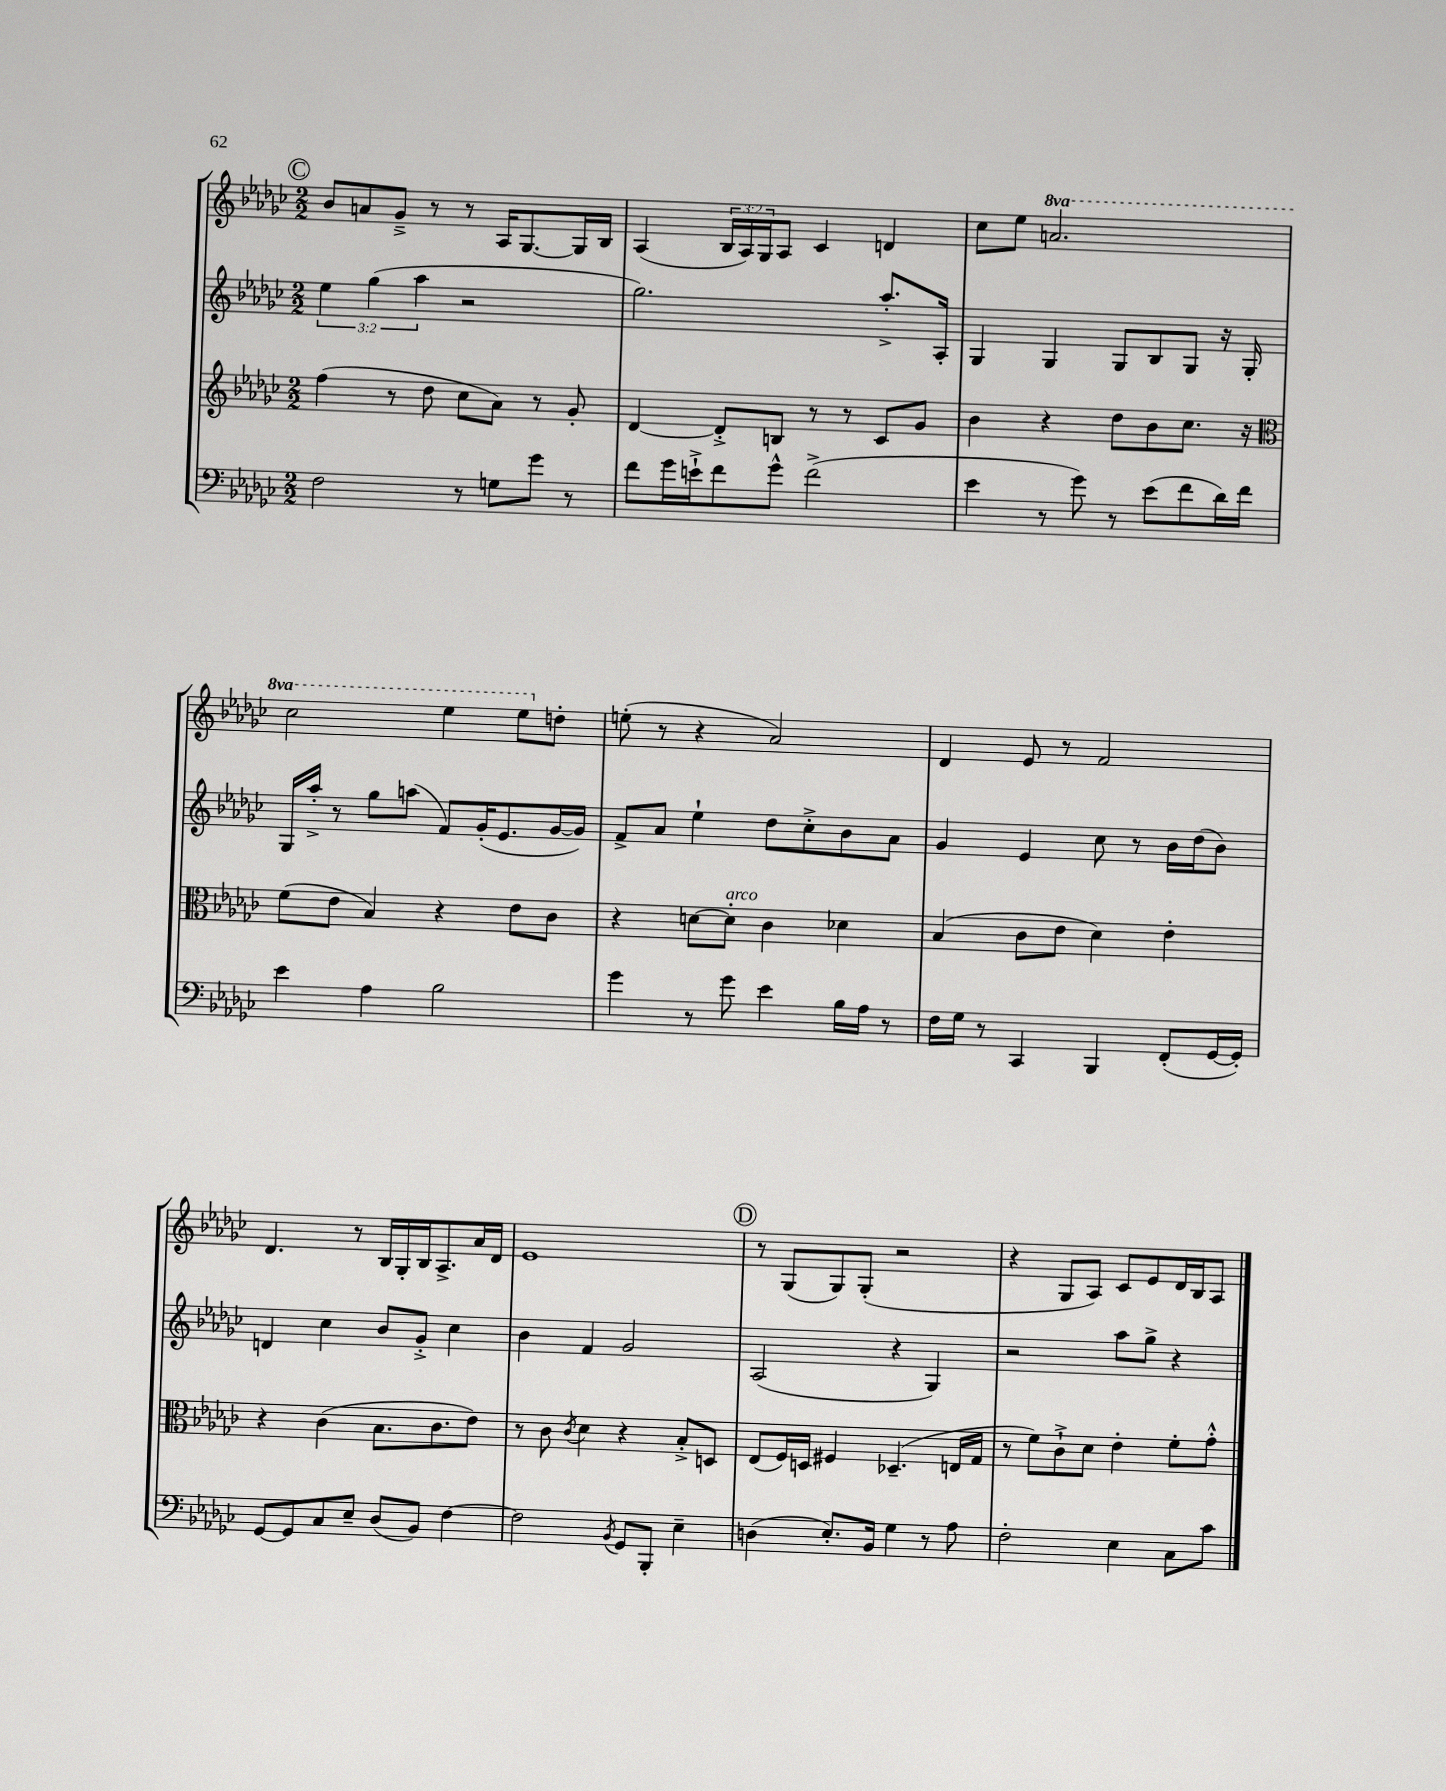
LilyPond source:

<<
\new StaffGroup <<
\new Staff = "s0" {
    \clef treble \key ges \major \numericTimeSignature \time 2/2 \override Staff.TupletNumber.text = #tuplet-number::calc-fraction-text \set Staff.ottavationMarkups = #ottavation-simple-ordinals
    \mark \markup { \circle "C" } bes'8 a'8 ges'8---> r8 r8 aes16 ges8.~ ges16 bes16 |
    aes4( \tuplet 3/2 { bes16 aes16) ges16 } aes8 ces'4 d'4 |
    ces''8 ees''8 \ottava #1 a''2. |
    ces'''2 ees'''4 ees'''8 \ottava #0 d''8-. |
    e''8-.( r8 r4 aes'2) |
    des'4 ees'8 r8 f'2 |
    des'4. r8 bes16 ges16-. bes16 aes8.-> aes'16 des'16 |
    ees'1 |
    \mark \markup { \circle "D" } r8 ges8( ges8) ges8-.( r2 |
    r4 ges8 aes8) ces'8 ees'8 des'16 bes16 aes8 \bar "|." |
}
\new Staff = "s1" {
    \clef treble \key ges \major \numericTimeSignature \time 2/2 \override Staff.TupletNumber.text = #tuplet-number::calc-fraction-text
    \mark \markup { \circle "C" } \tuplet 3/2 { ees''4 ges''4( aes''4 } r2 |
    ges''2.) aes''8.-.-> aes16-. |
    ges4 ges4 ges8 bes8 ges8 r16 ges16-. |
    ges16 aes''16-.-> r8 ges''8 a''8( f'8) ges'16-.( ees'8. ges'16~ ges'16) |
    f'8-> aes'8 ees''4-! des''8 ces''8-.-> bes'8 aes'8 |
    ges'4 ees'4 ces''8 r8 bes'16 des''16( bes'8) |
    d'4 ces''4 bes'8 ges'8-.-> ces''4 |
    bes'4 f'4 ges'2 |
    \mark \markup { \circle "D" } aes2( r4 ges4) |
    r2 aes''8 ges''8-> r4 \bar "|." |
}
\new Staff = "s2" {
    \clef treble \key ges \major \numericTimeSignature \time 2/2
    \mark \markup { \circle "C" } f''4( r8 des''8 ces''8 aes'8) r8 ges'8-. |
    des'4~ des'8-.-> b8 r8 r8 ces'8 ges'8 |
    bes'4 r4 des''8 bes'8 ces''8. r16 |
    \clef alto f'8( ees'8 bes4) r4 ees'8 ces'8 |
    r4 d'8~ d'8-.^\markup { \italic "arco" } ces'4 des'4 |
    bes4( ces'8 ees'8 des'4) ees'4-. |
    r4 ces'4( bes8. ces'8. ees'8) |
    r8 ces'8 \acciaccatura { ces'8 } des'4 r4 bes8-.-> d8 |
    \mark \markup { \circle "D" } ees8( f16) d16 fis4 des4.--( e16 ges16 |
    r8 f'8) ces'8-!-> des'8 ees'4-. f'8-. ges'8-.-^ \bar "|." |
}
\new Staff = "s3" {
    \clef bass \key ges \major \numericTimeSignature \time 2/2
    \mark \markup { \circle "C" } f2 r8 g8 ges'8 r8 |
    f'8 ges'16 e'16-!-> f'8 ges'8-^ f'2->( |
    ees'4 r8 ges'8) r8 ees'8( f'8 des'16) f'16 |
    ees'4 aes4 bes2 |
    ges'4 r8 ges'8 ees'4 bes16 aes16 r8 |
    f16 ges16 r8 ces,4 bes,,4 f,8-.( ges,16~ ges,16-.) |
    ges,8~ ges,8 ces8 ees8-- des8( bes,8) f4~ |
    f2 \acciaccatura { bes,8 } ges,8 bes,,8-. ees4-- |
    \mark \markup { \circle "D" } d4( ees8.-.) bes,16 ges4 r8 aes8 |
    f2-. ees4 ces8 ces'8 \bar "|." |
}
>>
>>
\layout { \context { \Score \remove "Bar_number_engraver" } }
